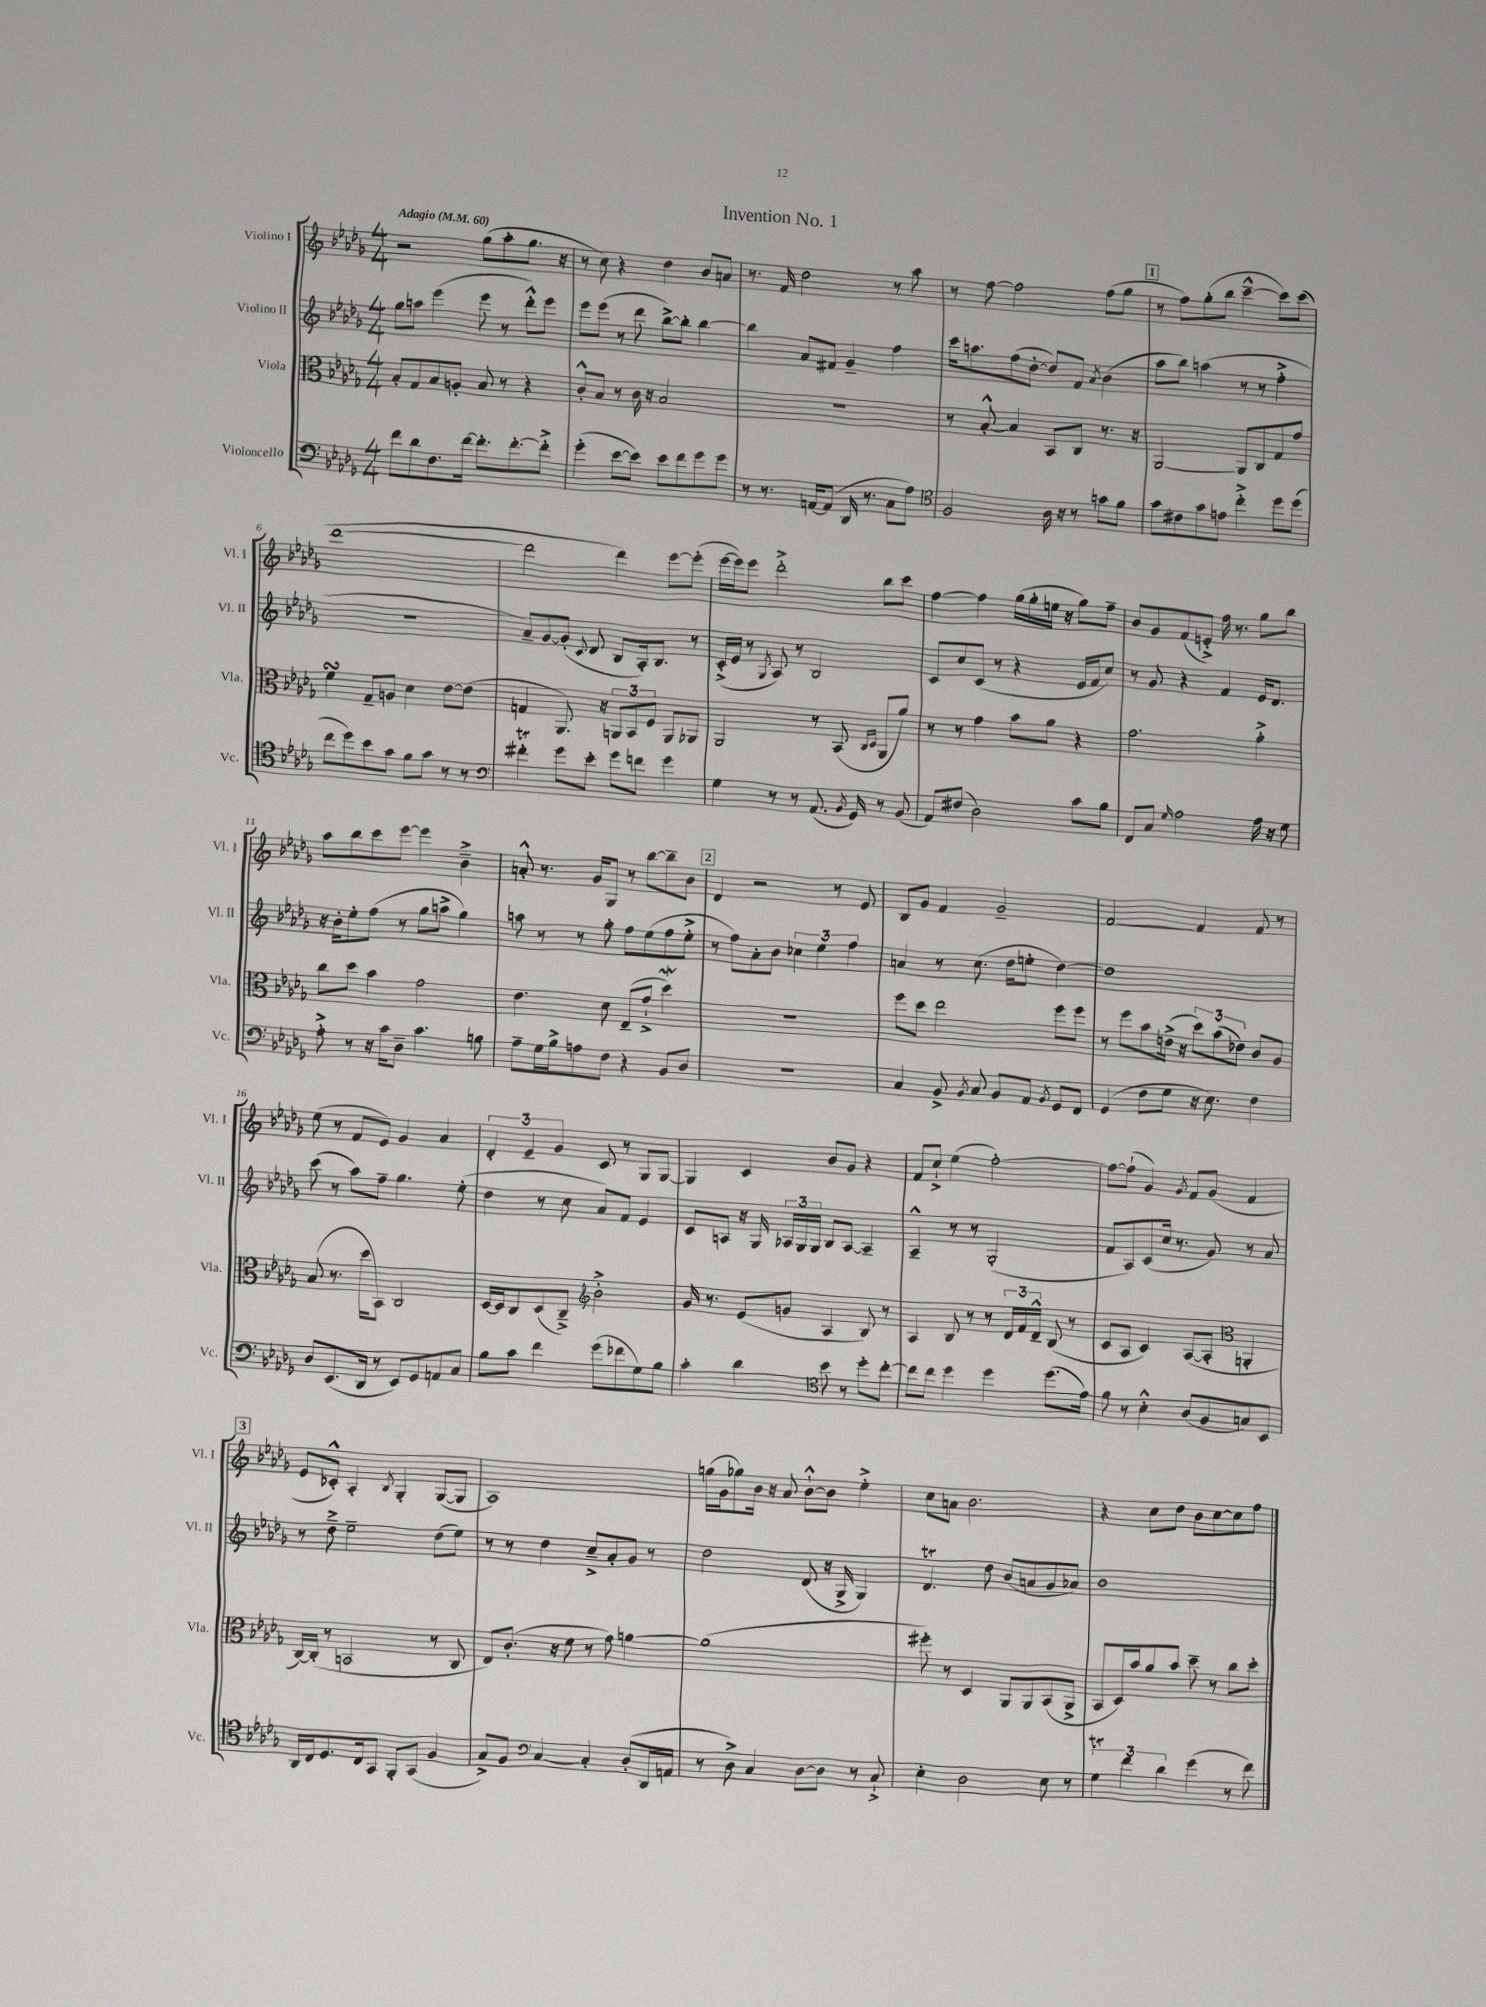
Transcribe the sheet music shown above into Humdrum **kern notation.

**kern	**kern	**kern	**kern
*part4	*part3	*part2	*part1
*staff4	*staff3	*staff2	*staff1
*I"Violoncello	*I"Viola	*I"Violino II	*I"Violino I
*I'Vc.	*I'Vla.	*I'Vl. II	*I'Vl. I
*clefF4	*clefC3	*clefG2	*clefG2
*k[b-e-a-d-g-]	*k[b-e-a-d-g-]	*k[b-e-a-d-g-]	*k[b-e-a-d-g-]
*M4/4	*M4/4	*M4/4	*M4/4
*MM60	*MM60	*MM60	*MM60
=1	=1	=1	=1
!	!	!	!LO:TX:a:B:t=Adagio
8f\L	8B-'/L	8gg-\L	2r
8d-\	8G-/	8aan\J	.
8.F\	8B-/	(4eee-\	.
.	8An'/J	.	.
[16f\Jk	.	.	.
8.f'\L]	8B-/	8eee-\	(8gg-\L
.	8r	8r	8aa-'\
[8.f'\	.	.	.
.	4r	8ddd-'^^\L)	8.gg-\J
8f'^\J]	.	8eee-\J	.
.	.	.	16r
=2	=2	=2	=2
(4g-'\	8c'^^/L	8eee-\L	8r
.	8B-/J	(8eee-\J	8cc\)
[8e-\L	8r	8r	4r
8e-\J])	16c\	8ddd-\	.
.	16r	.	.
8e-\L	2B-/	[8bb-^\L)	4dd-\
8f\	.	8bb-'\J]	.
8g-\	.	[4bb-\	8b-/L
8g-\J	.	.	8an/J
=3	=3	=3	=3
8r	1r	4bb-\]	8.r
8.r	.	.	.
.	.	.	16f/
.	.	8a-/L	2dd-\
[16AAn/KL	.	.	.
(8AA/J]	.	8f#X/J	.
16DD-/	.	4g-~/	.
8.r	.	.	.
8C\L	.	4ff\	8r
8A-\J)	.	.	8aa-\
=4	=4	=4	=4
*clefC4	*	*	*
2F/	8r	16ccc\KL	8r
.	.	8.aan\	.
.	[8B-'^^/	.	[8ff\
.	4B-/]	(8ff\	2ff\]
.	.	[8dd-'\J	.
16A-\	8BB-/L	8dd-/L])	.
16r	.	.	.
8r	8C/J	8f/J	.
.	.	8qa-/	.
8gn\L	8.r	(4b-\	(8ff\L
8f\J	.	.	8gg-\J
.	16r	.	.
!!LO:REH:place=s1:t=1
=5	=5	=5	=5
8g-\L	[2AA-/	8aa-\L	8r
8c#X\	.	8bb-\J)	8ff\L)
8g-\	.	(4aan\	(8gg-'\
8en\J	.	.	8bb-\J
4cc'^\	8AA-/L]	8r	[4ccc~^^\
.	8C/	8r	.
8dd-\L	8G-/	4ff'^\	8ccc\L])
(8dd-\J	8g-/J	.	(8ccc\J
!!LO:LB:g=z
=6	=6	=6	=6
8cc\L	4fsSsS\	1r	[1ddd-
8dd-\)	.	.	.
8b-\	8G-~/L	.	.
8g-\J	8An/J	.	.
8f\L	4d-\	.	.
8g-\J	.	.	.
8r	[8e-\L	.	.
8r	(8e-\J]	.	.
=7	=7	=7	=7
*clefF4	*	*	*
4f#Xt'\	4Gn/	8a-~/L)	2ddd-\]
.	.	[8g-/	.
8g-\L	8.AA-/)	(8g-'/J]	.
.	.	8qqc/	.
8e-'\J	.	8d-/	.
.	16r	.	.
8g-\L	12AAn/L	8B-/L	4ddd-\)
.	12BB-/	.	.
8fn\J	.	16A-'/k)	.
.	12F/J	.	.
.	.	8.B-/J	.
4g-\	8AA/L	.	[8eee-\L
.	8AA-X/J	8r	(8eee-'\J]
=8	=8	=8	=8
4G-\	2AA-/	(16c'^/LL	[16eee-\LL
.	.	16e-/JJ	16eee-\J])
.	.	8r	8eee-\J
.	.	8qG-/	.
8r	.	8A-/)	2ddd-'^\
8r	.	8r	.
(8.AA-/	8r	2B-/	.
.	(8BB-/	.	.
8qBB-/	.	.	.
16GG-/)	.	.	.
.	16qqC/LL	.	.
.	16qqD-/JJ	.	.
8r	8AA-/L	.	8bb-\L
(8BB-/	8a-/J)	.	8ccc\J
=9	=9	=9	=9
8AA-/L)	8r	8c/L	[4ff\
(8F#X/J	8r	8cc/	.
2D-\)	4g-\	(8c/J	4ff\]
.	.	8r	.
.	8b-\L	4r	(16gg-\LL
.	.	.	16gg-'\
.	8a-\J	.	16een\JJ
.	.	.	16r
8c\L	4r	16e-/LL	8gg-\L)
.	.	16f/J	.
8B-\J	.	8cc/J)	8ff~\J
=10	=10	=10	=10
8FF/L	2.g-\	8r	8b-/L
8C/J	.	8g-/	8g-/
16qqG-/	.	.	.
2A-\	.	4r	(8f/
.	.	.	8en'^/J)
.	.	4f/	16ff\
.	.	.	8.r
16A-\	4a-'^\	16e-/KL	8gg-\L
16r	.	8.d-/J	.
8G-\	.	.	8bb-\J
!!LO:LB:g=z
=11	=11	=11	=11
8A-'^\	8cc\L	16r	8aa-\L
.	.	16b-'\KL	.
8r	8dd-\J	8ee-'\	8bb-\
16r	4b-\	(8ff\J	8ccc\
16c\KL	.	.	.
8D-~\J	.	8r	[8eee-\J
4.c\	2g-\	8gg-\L	4eee-\]
.	.	8aan^\J	.
.	.	4gg-\)	4b-~^\
8Bn\	.	.	.
=12	=12	=12	=12
8A-~\L	4.e-\	8aan\	8an'^^/
16G-\L	.	8r	8.r
16B-^\J	.	.	.
8An\	.	8r	.
.	.	.	16g-/KL
8F\J	8d-\	8gg-'\	8G-/J
4r	(8E-~/L	8ff\L	8r
.	8g-`^/J	(8ee-\	[8bb-\L
8BB-/L	4dd-w\)	8ff\	8bb-~\]
8D-/J	.	8ee-'^\J	8b-\J
!!LO:REH:place=s1:t=2
=13	=13	=13	=13
1r	1r	8r	4d-/
.	.	8ff\L)	.
.	.	8a-'\	2r
.	.	8b-\J	.
.	.	6cc-X\	.
.	.	6ee-\	.
.	.	.	8r
.	.	6ff\	.
.	.	.	8e-/
=14	=14	=14	=14
4C/	8ff\L	4an/	8B-/L
.	8dd-\J	.	8g-/J
8BB-^/	2ee-\	8r	4f/
8qBB-/	.	.	.
8C/	.	(8.cc\	.
8BB-/L	.	.	2g-~/
.	.	16dd-\KL	.
8AA-/J	.	8een'\J	.
8qBB-/	.	.	.
8GG-/L	8ff\L	[4dd-\)	.
8FF/J	8ff\J	.	.
=15	=15	=15	=15
(4GG-/	8r	1dd-]	[2f/
.	8ff\L	.	.
8F\L	8b-\	.	.
8G-\J	(16en^\Jk	.	.
.	16r	.	.
16r	12dd-\L)	.	4f/]
8.E-\)	.	.	.
.	(12b-\	.	.
.	12e-X\J)	.	.
4F\	8c/L	.	8f/
.	8A-/J	.	8r
!!LO:LB:g=z
=16	=16	=16	=16
8D-/L	(8B-/	(8ccc\	(8ee-\
(8.EE-/	8.r	8r	8r
.	.	8aa-\L)	8f/L
16DD-/Jk	16dd-\KL	.	.
8r	8BB-\J)	8ff~\J	8e-/J)
8EE-/L)	2C/	4.gg-\	4g-/
8GG-/	.	.	.
8AAn/	.	.	4a-/
8C/J	.	(8ee-'\	.
=17	=17	=17	=17
8B-\L	[16D-/LL	4dd-\	6d-'/
.	16D-/J]	.	.
8c\J	8C/	.	.
.	.	.	6e-~/
4f\	(8D-/	8r	.
.	.	.	6g-/
.	8C~^/J)	8cc\	.
*	*clefG2	*	*
(8g-\L	2b-'^\	8a-/L)	8c/
8f-X\	.	8f/J	8r
8G-\)	.	4e-/	8G-/L
8B-\J	.	.	[8G-/J
=18	=18	=18	=18
4c'\	16g-/	8c/L	4G-/]
.	8.r	.	.
.	.	8An/J	.
4d-\	(8e-/L	16r	4c/
.	.	16G-/	.
.	8gn/J	24A-X/LL	.
.	.	24G-/	.
.	.	24G-/JJ	.
*clefC4	*	*	*
8b-\	4A-/	8B-/L	8b-/L
8r	.	[8A-/J	8g-/J
8dd-'\L	8B-/)	4A-~/]	4r
[8cc'\J	8r	.	.
=19	=19	=19	=19
8cc\L]	4A-/	4A-~^^/	8f/L
8cc\J	.	.	8cc`^/J
4dd-\	8B-/	8r	(4ee-\
.	8r	8r	.
4dd-\	8r	(2G-'/	[2ff'\)
.	24d-/LL	.	.
.	24f/	.	.
.	24d-~^^/JJ	.	.
(8.dd-\L	(8B-/	.	.
.	8r	.	.
16e-\Jk)	.	.	.
=20	=20	=20	=20
8f\	8c/L	8f/L	8ff\L_
8r	8A-/J	8A-/)	(8ff`\J]
4B-'^^\	4c/)	(8c/	4g-/)
.	.	16cc/Jk	.
.	.	8.r	.
.	.	.	8qg-/
(8A-/L	([8A-/L	.	8f/L
8F/	8A-'/J]	8g-/)	(8g-/J
*	*clefC3	*	*
8Gn/)	4AAn'/	8r	4f/
8BB-/J	.	8a-/	.
!!LO:LB:g=z
!!LO:REH:place=s1:t=3
=21	=21	=21	=21
16AA-/LL	[16C/LL)	8r	8e-/L
16C/J	(16C'/JJ]	.	.
8.D-/	8r	8dd-~^\	8c-X'^^/J)
.	2BBn/	2ee-~\	4A-'/
16C/k	.	.	.
8GG-/J	.	.	.
.	.	.	8qB-/
8FF'/L	.	.	4G-'/
(8GG-/J	.	.	.
4F/	8r	(8dd-\L	([8G-/L
.	8C/	8ee-\J)	8G-/J]
=22	=22	=22	=22
8G-^/L)	8E-/L)	8r	1A-)
8F/J	(8.c'/J	8r	.
*clefF4	*	*	*
[4C/	.	4dd-\	.
.	16r	.	.
.	8f\	.	.
4C'/]	8r	8cc~^/L	.
.	8g-\)	8a-'/	.
(8D-'/L	[4an\	8g-/J	.
16DD-/L	.	8r	.
16AAn/JJ	.	.	.
=23	=23	=23	=23
8r	(1a]	2dd-\	(16ggn\LL
.	.	.	16g-\J
8D-^\)	.	.	8gg-X\)
4C/	.	.	16b-\Jk
.	.	.	16r
.	.	.	8a-/
[8D-\L	.	(8d-/	[8b-`^^\L
8D-\J]	.	16r	8b-\J]
.	.	16G-^/	.
8r	.	4G-/)	4ee-'^\
8C`^/	.	.	.
=24	=24	=24	=24
4E-'\	8ff#X'\)	4.d-T/	8cc\L
.	8r	.	8an\J
2D-\	4D-/	.	2.b-\
.	.	8dd-\	.
.	8AA-/L	(8b-/L	.
.	8AA-/	8an/	.
8E-\	(8BB-/	8g-/	.
8r	8AA-^/J	8a-X/J)	.
=25	=25	=25	=25
6G-T\	8BB-/L	1b-	4r
.	16D-/L)	.	.
6f\	.	.	.
.	16b-/J	.	.
.	8a-/	.	8cc\L
6d-\	.	.	.
.	8b-/J	.	8dd-\J
(4g-\	8dd-~\	.	8b-\L
.	8r	.	[8cc\
8r	8cc\L	.	8cc\]
8f\)	8dd-'\J	.	8ff\J
==	==	==	==
*-	*-	*-	*-
